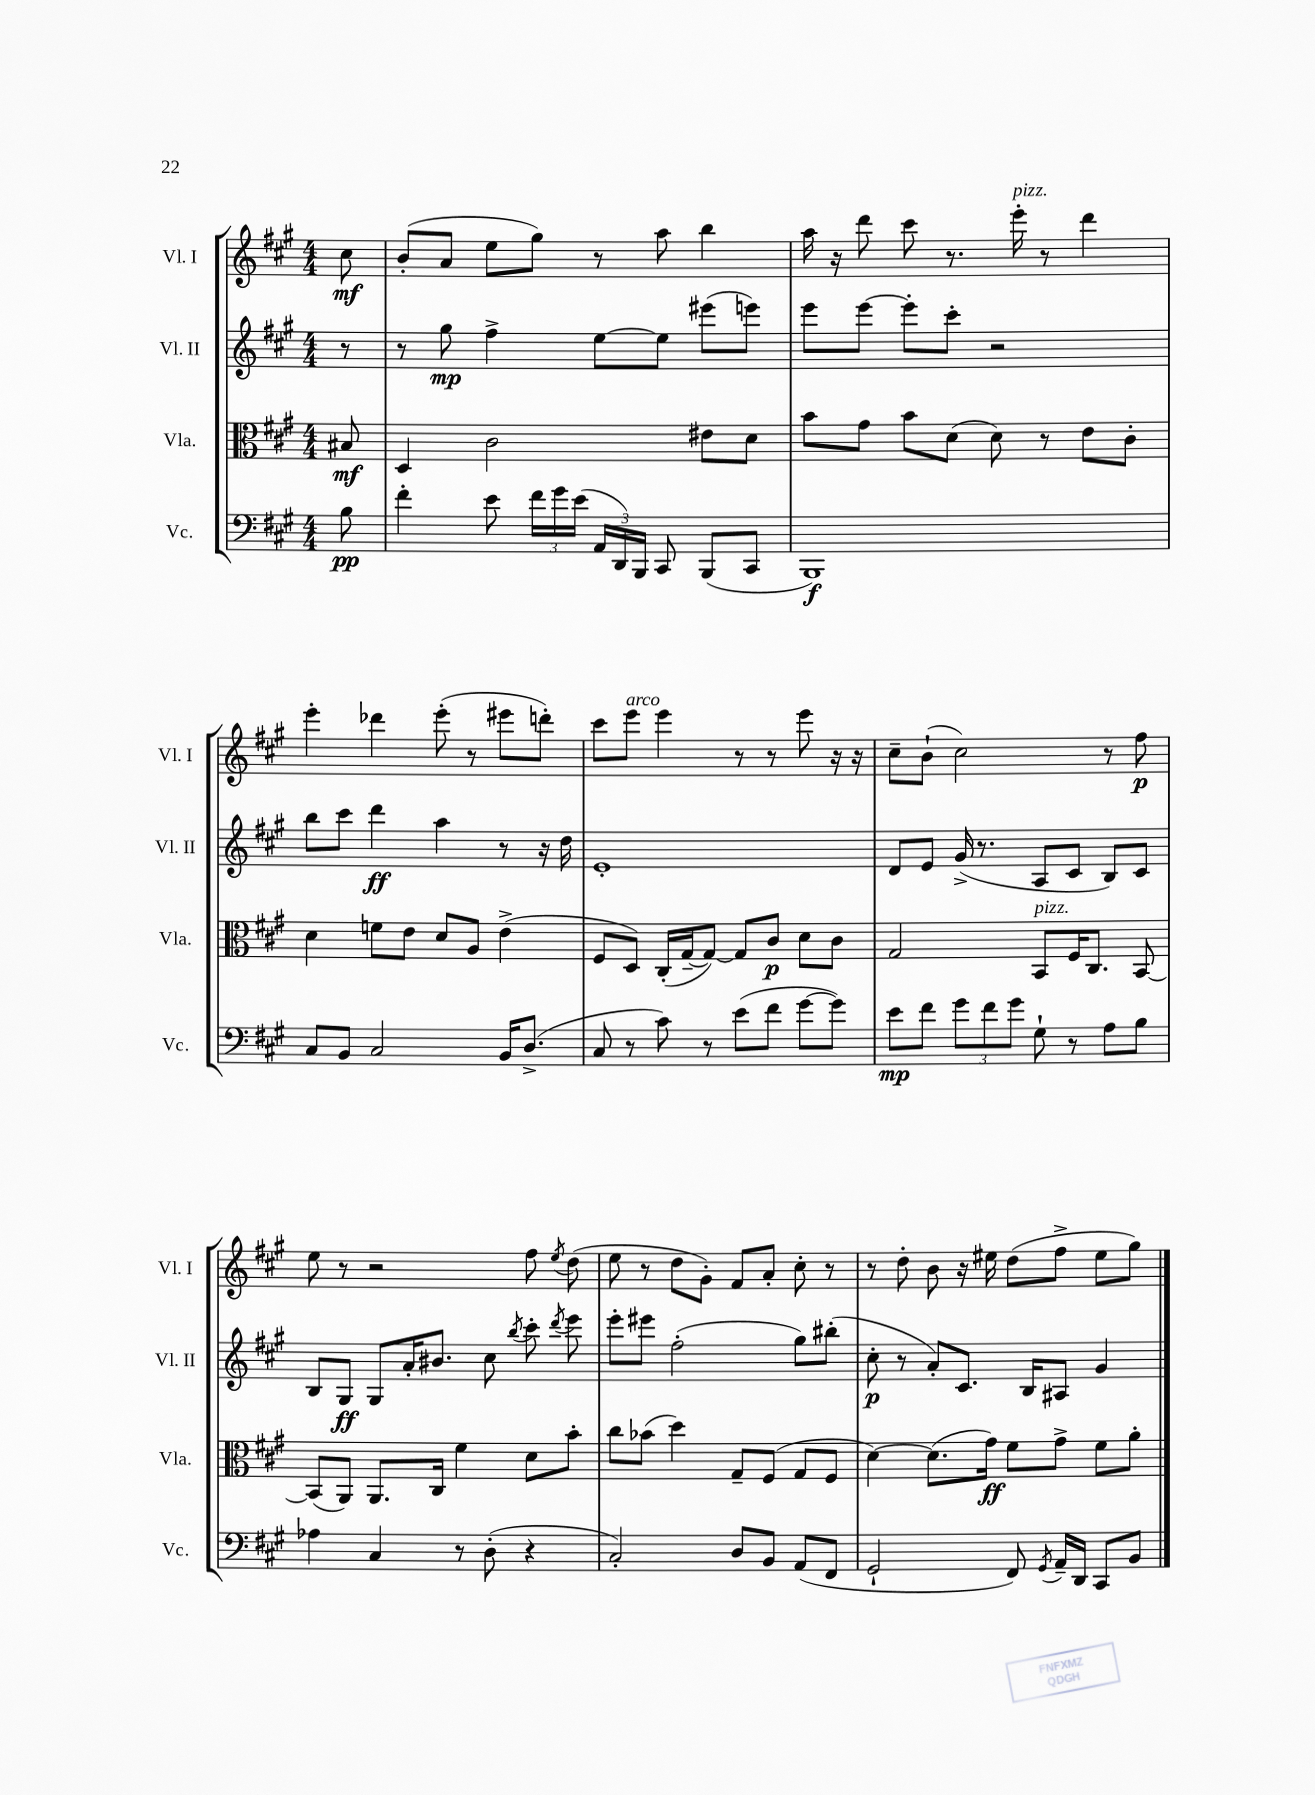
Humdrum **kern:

**kern	**kern	**kern	**kern
*staff4	*staff3	*staff2	*staff1
*clefF4	*clefC3	*clefG2	*clefG2
*k[f#c#g#]	*k[f#c#g#]	*k[f#c#g#]	*k[f#c#g#]
*M4/4	*M4/4	*M4/4	*M4/4
8B	8B#	8r	8cc#
=	=	=	=
4f#'	4D	8r	(8b'
.	.	8gg#	8a
8e	2c#	4ff#^	8ee
24f#	.	.	8gg#)
24g#	.	.	.
(24e	.	.	.
24AA	.	[8ee	8r
24DD)	.	.	.
24BBB	.	.	.
8CC#	.	8ee]	8aa
(8BBB	8e#	(8eee#	4bb
8CC#	8d	8eee)	.
=	=	=	=
1BBB)	8b	8eee	16aa
.	.	.	16r
.	8g#	[8eee	8ddd
.	8b	8eee']	8ccc#
.	(8d	8ccc#'	8.r
.	8d)	2r	.
.	.	.	16eee'
.	8r	.	8r
.	8e	.	4ddd
.	8c#'	.	.
=	=	=	=
8C#	4d	8bb	4eee'
8BB	.	8ccc#	.
2C#	8f	4ddd	4ddd-
.	8e	.	.
.	8d	4aa	(8eee'
.	8A	.	8r
16BB	(4e^	8r	8eee#
(8.D^	.	.	.
.	.	16r	8ddd')
.	.	16dd	.
=	=	=	=
8C#	8F#	1e'	8ccc#
8r	8D)	.	8eee
8c#)	(16C#'	.	4eee
.	[16G#~	.	.
8r	8G#_)	.	.
(8e	8G#]	.	8r
8f#	8c#	.	8r
[8g#	8d	.	8eee
8g#])	8c#	.	16r
.	.	.	16r
=	=	=	=
8e	2G#	8d	8cc#~
8f#	.	8e	(8b`
12g#	.	(16g#^	2cc#)
.	.	8.r	.
12f#	.	.	.
12g#	.	.	.
8G#`	8BB	8A	.
8r	16F#	8c#	.
.	8.C#	.	.
8A	.	8B)	8r
8B	[8BB	8c#	8ff#
=	=	=	=
4A-	(8BB]	8B	8ee
.	8AA)	8G#	8r
4C#	8.AA	8G#	2r
.	.	16a'	.
.	16C#	8.b#	.
8r	4f#	.	.
(8D'	.	8cc#	.
.	.	8qbb	.
4r	8d	8ccc#'	8ff#
.	.	8qddd	8qee
.	8b'	8eee	(8dd
=	=	=	=
2C#')	8cc#	8eee'	8ee
.	(8b-	8eee#	8r
.	4dd)	(2ff#'	8dd
.	.	.	8g#')
8D	8G#~	.	8f#
8BB	(8F#	.	8a'
(8AA	8G#	8gg#)	8cc#'
8FF#	8F#	(8bb#'	8r
=	=	=	=
2GG#`	[4d)	8cc#'	8r
.	.	8r	8dd'
.	(8.d]	8a')	8b
.	.	8.c#	16r
.	16g#)	.	16ee#
8FF#)	8f#	.	(8dd
.	.	16B	.
8qGG#	.	.	.
16AA~	8g#^	8A#	8ff#^
16DD	.	.	.
8CC#	8f#	4g#	8ee#
8BB	8a'	.	8gg#)
==	==	==	==
*-	*-	*-	*-
